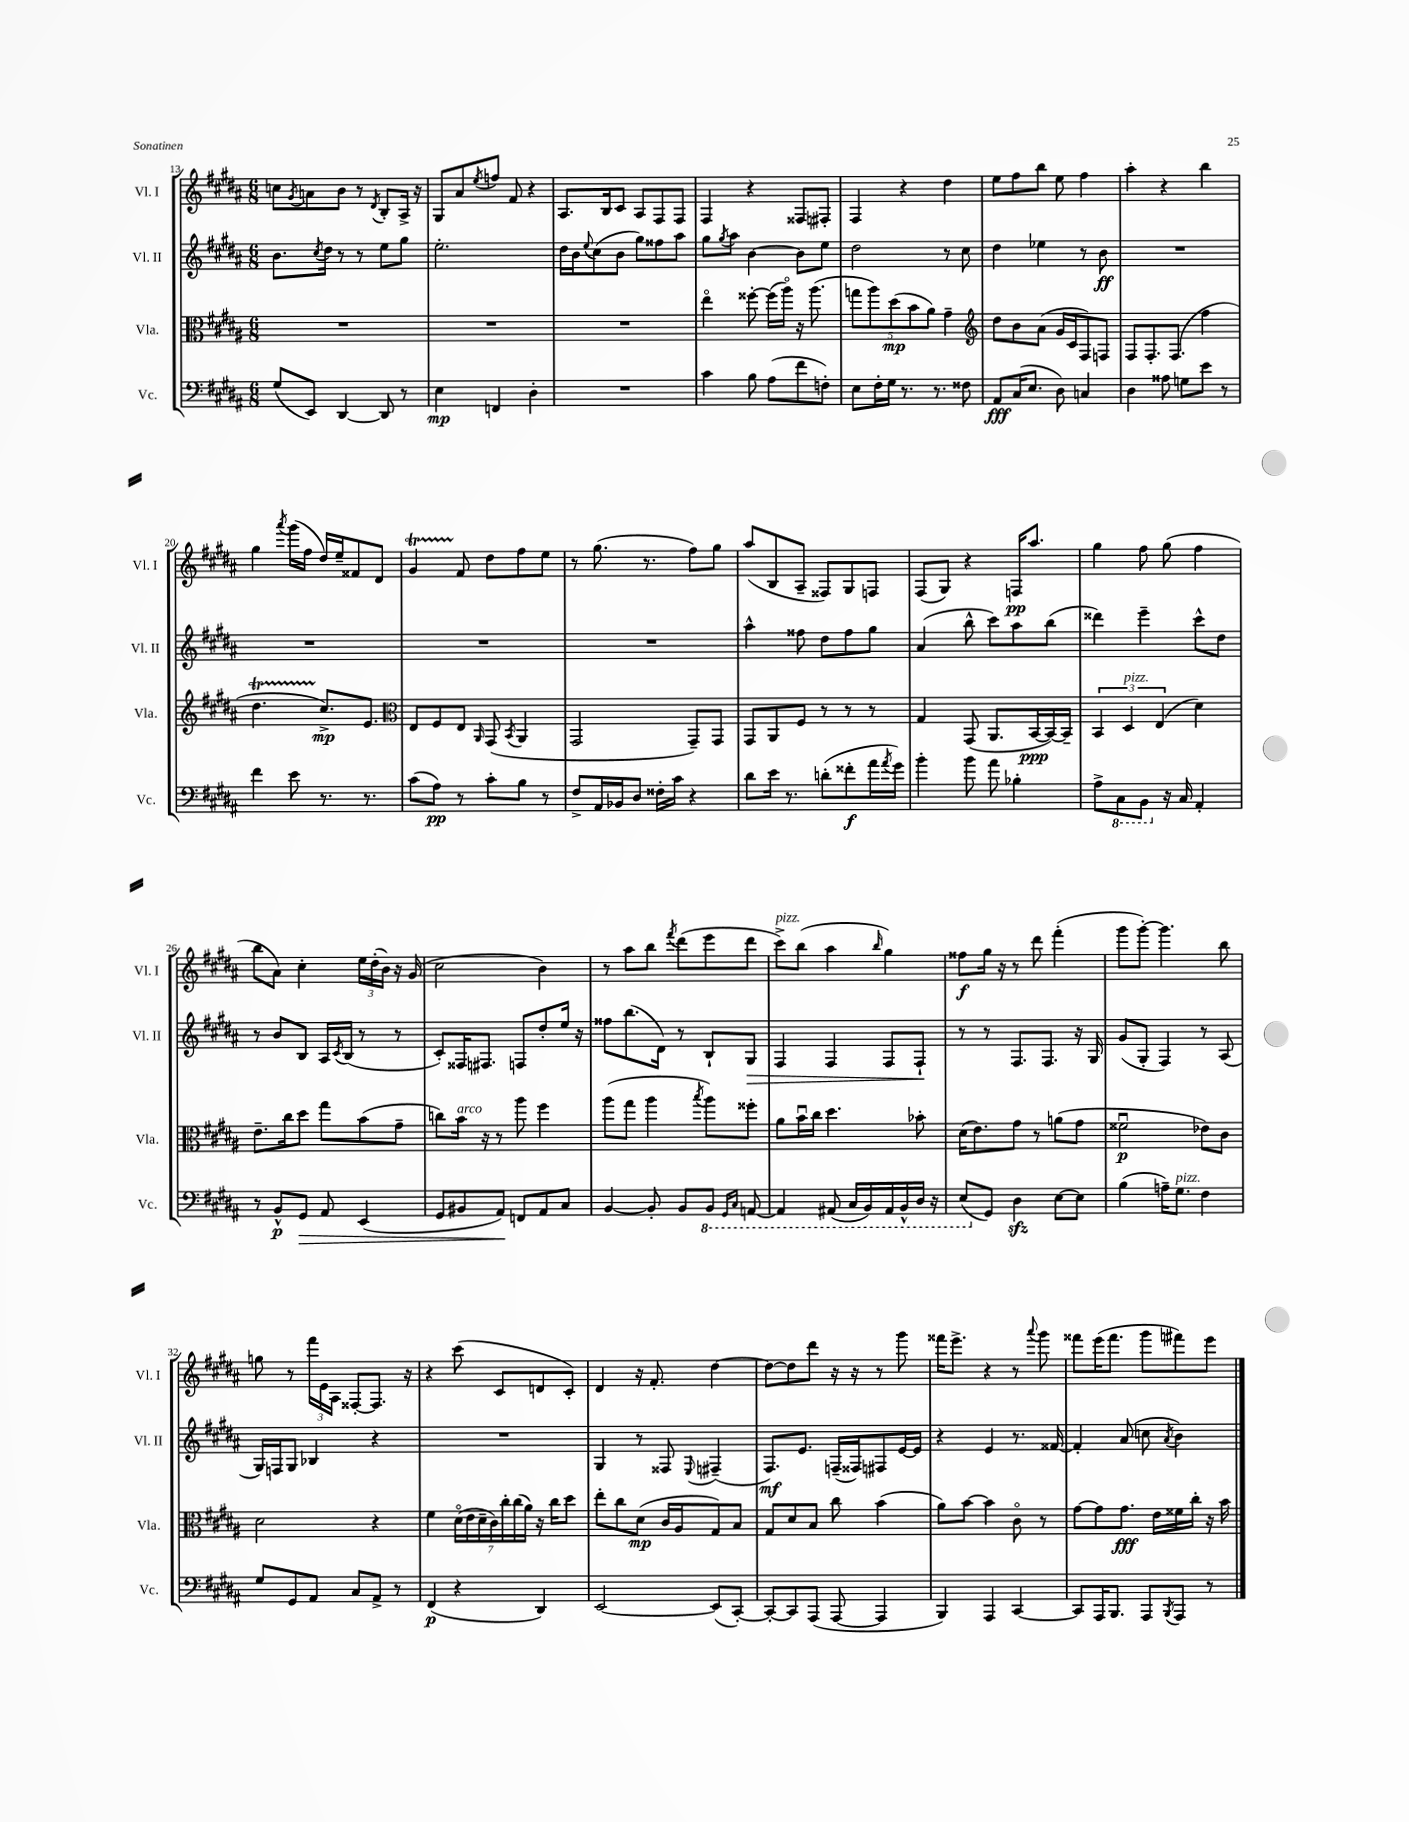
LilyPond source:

<<
\new StaffGroup <<
\new Staff = "s0" \with { instrumentName = "Vl. I" shortInstrumentName = "Vl. I" } {
    \clef treble \key b \major \numericTimeSignature \time 6/8
    c''8 \acciaccatura { gis'8 } a'8 b'8 r8 \acciaccatura { dis'8 } b8-. ais16-> r16 |
    gis8 ais'8 \acciaccatura { e''8 } f''8 fis'8 r4 |
    ais8. b16 cis'8 ais8 fis8 fis8 |
    fis4 r4 fisis8 fis8-. |
    fis4 r4 dis''4 |
    e''8 fis''8 b''8 e''8 fis''4 |
    ais''4-. r4 b''4 |
    gis''4 \acciaccatura { ais'''8 } gis'''16( fis''16 dis''16) e''16-- fisis'8 dis'8 |
    gis'4\startTrillSpan fis'8\stopTrillSpan dis''8 fis''8 e''8 |
    r8 gis''8.( r8. fis''8) gis''8 |
    ais''8( b8 ais8-- fisis8) gis8 f8 |
    fis8( gis8) r4 f16\pp ais''8. |
    gis''4 fis''8 gis''8( fis''4 |
    b''8 ais'8) cis''4-. \tuplet 3/2 { e''16 dis''16-.( b'16) } r16 gis'16( |
    cis''2 b'4) |
    r8 ais''8 b''8 \acciaccatura { fis'''8 } dis'''8( e'''8 dis'''8 |
    cis'''8->^\markup { \italic "pizz." }) b''8( ais''4 \grace { b''16 } gis''4) |
    fisis''8\f gis''16 r16 r8 dis'''8 fis'''4-.( |
    gis'''8 gis'''8~-.) gis'''4. b''8 |
    g''8 r8 \tuplet 3/2 { fis'''16 e'16 ais16 } fisis8~-. fisis8. r16 |
    r4 cis'''8( cis'8 d'8 cis'8-.) |
    dis'4 r16 fis'8.-. dis''4~ |
    dis''8~ dis''8 dis'''8 r16 r16 r8 gis'''8 |
    fisis'''16 e'''8.-> r4 r8 \appoggiatura { ais'''8 } gis'''8 |
    fisis'''8 e'''16( fisis'''8. gis'''8 fis'''8) e'''8 \bar "|." |
}
\new Staff = "s1" \with { instrumentName = "Vl. II" shortInstrumentName = "Vl. II" } {
    \clef treble \key b \major \numericTimeSignature \time 6/8
    b'8. \acciaccatura { cis''8 } dis''16 r8 r8 e''8 gis''8 |
    e''2.-. |
    dis''16 b'16 \appoggiatura { e''8 } cis''8( b'8 gis''8) fisis''8 ais''8 |
    gis''8 \acciaccatura { gis''8 } ais''8 b'4~ b'8 e''8 |
    dis''2 r8 cis''8 |
    dis''4 ees''4 r8 b'8\ff |
    R2. |
    R2. |
    R2. |
    R2. |
    ais''4-^ fisis''8 dis''8 fisis''8 gis''8 |
    ais'4( b''8-^ cis'''8) ais''8 b''8( |
    disis'''4) e'''4-- cis'''8-^ dis''8 |
    r8 b'8 b8 ais16 \acciaccatura { cis'8 } b16( r8 r8 |
    cis'8-.) fisis16 fis8. f8 dis''8-. e''16 r16 |
    fisis''8 b''8.( dis'16) r8 b8-! gis8\> |
    fis4 fis4 fis8 fis8-!\! |
    r8 r8 fis8. fis8. r16 gis16 |
    gis'8( gis8-. fis4) r8 ais8( |
    gis16) f16 gis8 bes4 r4 |
    R2. |
    gis4 r8 fisis8 \appoggiatura { e8 } fis4--( |
    fis8.\mf) e'8. f16--( fisis16) fis8 e'16~ e'16 |
    r4 e'4 r8. fisis'16~ |
    fisis'4-. ais'8( c''8 \acciaccatura { ais'8 } b'4) \bar "|." |
}
\new Staff = "s2" \with { instrumentName = "Vla." shortInstrumentName = "Vla." } {
    \clef alto \key b \major \numericTimeSignature \time 6/8
    R2. |
    R2. |
    R2. |
    e''4\flageolet fisis''8~-. fisis''16( ais''16\flageolet) r16 ais''8.( |
    \tuplet 5/4 { g''8 ais''8) dis''8\mp( b'8 ais'8) } gis'4-- |
    \clef treble dis''8 b'8 ais'8( gis'16 cis'16 fis8) f8 |
    fis8 fis8.-. fis8.( fis''4 |
    dis''4.\startTrillSpan cis''8.->\stopTrillSpan\mp) e'8. |
    \clef alto e8 fis8 e8 \grace { ais,16 } gis,8( \acciaccatura { b,8 } ais,4 |
    gis,2 gis,8--) gis,8 |
    gis,8 ais,8 fis8 r8 r8 r8 |
    gis4 gis,8( ais,8. b,16~\ppp b,16~) b,16-- |
    \tuplet 3/2 { b,4 dis4^\markup { \italic "pizz." } e4( } dis'4) |
    e'8.-- cis''16 dis''8 gis''8 b'8( gis'8-- |
    c''8) b'16^\markup { \italic "arco" } r16 r8 ais''8 fis''4 |
    ais''8( gis''8 ais''4 \acciaccatura { b''8 } ais''8) fisis''8-. |
    ais'8 b'16\downbow cis''16 dis''4. bes'8-. |
    dis'16( e'8.) gis'8 r8 a'8( gis'8 |
    fisis'2\downbow\p ees'8) cis'8 |
    dis'2 r4 |
    fis'4 \tuplet 7/4 { dis'16\flageolet( e'16 dis'16-- cis'16) cis''16-. cis''16( ais'16) } r16 cis''16 dis''8 |
    e''8-. cis''8 dis'8\mp( cis'16 ais16 gis8) b8 |
    gis8 dis'8 b8 cis''8 b'4( |
    ais'8) b'8~ b'4 cis'8\flageolet r8 |
    gis'8~ gis'8 gis'8.\fff e'16 fisis'16 cis''16-. r16 b'16 \bar "|." |
}
\new Staff = "s3" \with { instrumentName = "Vc." shortInstrumentName = "Vc." } {
    \clef bass \key b \major \numericTimeSignature \time 6/8
    gis8( e,8) dis,4~ dis,8 r8 |
    e4\mp f,4 dis4-. |
    R2. |
    cis'4 b8 ais8( fis'8 f8-.) |
    e8 fis16-. gis16 r8. r8. fisis8 |
    ais,8\fff cis16( e8. dis8) c4 |
    dis4 aisis8 g8 e'8 r8 |
    fis'4 e'8 r8. r8. |
    cis'8( ais8\pp) r8 cis'8-. b8 r8 |
    fis8-> ais,16 bes,16 dis8 fisis16-. cis'16 r4 |
    dis'8 e'16 r8. d'8-.( fisis'8-.\f ais'16 \acciaccatura { ais'8 } gis'16) |
    b'4-. b'8 ais'8 bes4-. |
    ais8-> \ottava #-1 cis,8 b,,8 \ottava #0 r16 cis16 ais,4-. |
    r8 b,8-^\p gis,8\> ais,8 e,4( |
    gis,8 bis,8 ais,8\!) f,8 ais,8 cis8 |
    b,4~ b,8-. b,8 \ottava #-1 b,,8 \grace { gis,,16 cis,16 } a,,8~ |
    a,,4 ais,,8( cis,16 b,,16) ais,,16 b,,16-^ dis,16 r16 |
    e,8( \ottava #0 gis,8) dis4\sfz e8~ e8 |
    b4( a16--) gis8.^\markup { \italic "pizz." } fis4 |
    gis8 gis,8 ais,8 cis8 ais,8-> r8 |
    fis,4\p( r4 dis,4) |
    e,2~ e,8( cis,8~-.) |
    cis,8~-. cis,8 ais,,8( ais,,8~ ais,,4 |
    b,,4) ais,,4 cis,4~ |
    cis,8 ais,,16 b,,8. ais,,8 \acciaccatura { b,,8 } ais,,8 r8 \bar "|." |
}
>>
>>
\layout { \context { \Score currentBarNumber = #13 } }
